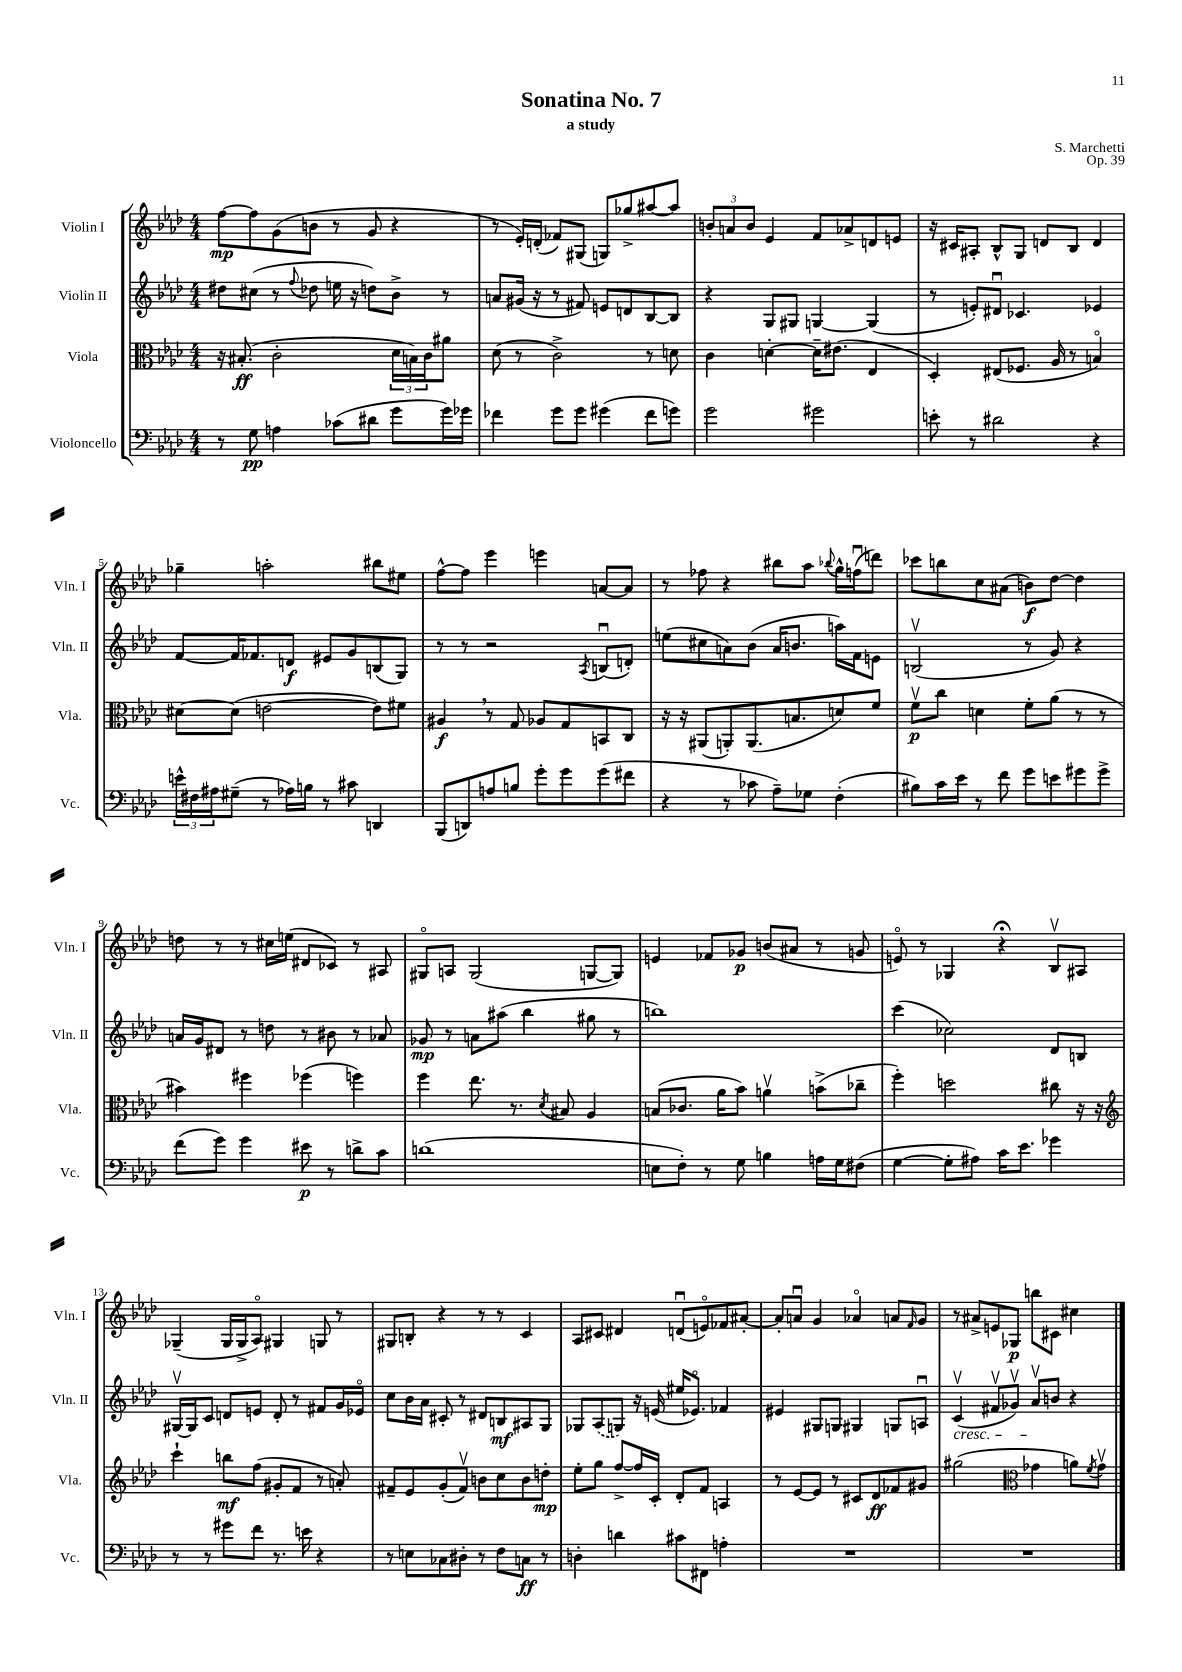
\header { title = "Sonatina No. 7" composer = "S. Marchetti" subtitle = "a study" opus = "Op. 39" }
<<
\new StaffGroup <<
\new Staff = "s0" \with { instrumentName = "Violin I" shortInstrumentName = "Vln. I" } {
    \clef treble \key aes \major \numericTimeSignature \time 4/4
    f''8~\mp f''8 g'8( b'8 r8 g'8 r4 |
    r8 ees'16-.) d'16-.( fes'8) gis8( g8) ges''8-> ais''8~ ais''8 |
    \tuplet 3/2 { b'8-. a'8 b'8 } ees'4 f'8 aes'8-> d'8 e'8 |
    r16 cis'16 ais8-. bes8-^ g8 d'8 bes8 d'4 |
    ges''4-- a''2-. bis''8 eis''8 |
    f''8~-^ f''8 ees'''4 e'''4 a'8~ a'8 |
    r8 fes''8 r4 bis''8 aes''8 \appoggiatura { bes''8 } g''16-^ f''16\downbow( d'''8) |
    ces'''8 b''8 c''8 ais'8( b'8\f) des''8~ des''4 |
    d''8 r8 r8 cis''16 e''16( dis'8 ces'8) r8 ais8 |
    gis8\flageolet a8 gis2( g8~ g8) |
    e'4 fes'8 ges'8\p b'8( ais'8 r8 g'8 |
    e'8\flageolet) r8 ges4 r4\fermata bes8\upbow ais8 |
    ges4--( ges16 ges16-> aes8\flageolet) gis4 g8 r8 |
    gis8 b8-. r4 r8 r8 c'4 |
    aes8 cis'8 dis'4 d'8\downbow( e'8\flageolet) fes'8 ais'8~-. |
    ais'8-. a'8\downbow g'4 aes'4\flageolet a'8 \grace { f'16 } g'8 |
    r8 ais'8-> e'8 ges8\p b''8 cis'8 cis''4 \bar "|." |
}
\new Staff = "s1" \with { instrumentName = "Violin II" shortInstrumentName = "Vln. II" } {
    \clef treble \key aes \major \numericTimeSignature \time 4/4
    dis''8 cis''8( r8 \appoggiatura { f''8 } des''8 e''16 r16 d''8) bes'8-> r8 |
    a'8 gis'16( r16 r8 fis'8) e'8 d'8 bes8~ bes8 |
    r4 g8 gis8 g4~ g4( |
    r8 e'8-.) dis'8\downbow ces'4. ees'4 |
    f'8~ f'16 fes'8. d'8\f eis'8 g'8 b8( g8) |
    r8 r8 r2 \acciaccatura { aes8 } b8\downbow( d'8-.) |
    e''8( cis''8 a'8) bes'8( a'16 b'8. a''16) f'16 e'8 |
    b2\upbow( r8 g'8) r4 |
    a'16 g'16 dis'8 r8 d''8 r8 bis'8 r8 aes'8 |
    ges'8\mp r8 a'8 ais''8( bes''4 gis''8 r8 |
    b''1) |
    c'''4( ces''2) des'8 b8 |
    gis16~\upbow gis16 c'8 d'8 e'8 d'8-. r8 fis'8 g'16 ees'16\flageolet |
    c''8 bes'16 aes'16 cis'8-. r8 dis'8 b8\mf ais8 g8 |
    ges8 \once \slurDashed aes8( g8) r16 e'16( eis''16 ees'8.\flageolet) fes'4 |
    eis'4 gis8 g8 gis4 g8 a8\downbow |
    c'4\upbow\cresc( fis'8\upbow ges'8\upbow) aes'8\upbow\! b'8 r4 \bar "|." |
}
\new Staff = "s2" \with { instrumentName = "Viola" shortInstrumentName = "Vla." } {
    \clef alto \key aes \major \numericTimeSignature \time 4/4
    r16 bis8.-.\ff( c'2-. \tuplet 3/2 { des'16 b16) c'16 } ais'8 |
    des'8( r8 c'2->) r8 d'8 |
    c'4 d'4~-. d'16-- eis'8.( ees4 |
    des4-.) eis8( fes8. aes16 r8 b4\flageolet) |
    dis'8~ dis'8( e'2~ e'8) fis'8 |
    ais4\f \breathe r8 g8 aes8 g8 b,8 c8 |
    r16 r16 ais,8( a,8-.) a,8.( b8. d'8) f'8 |
    f'8\upbow\p c''8 d'4 f'8-. aes'8( r8 r8 |
    bis'4) fis''4 fes''4( f''4) |
    f''4 ees''8. r8. \acciaccatura { des'8 } bis8 aes4 |
    b8( ces'8. aes'16 bes'8) a'4\upbow b'8->( ces''8-- |
    f''4-.) d''2 cis''8 r16 r16 |
    \clef treble c'''4-! b''8\mf f''8( gis'8-. f'8 r8 a'8-.) |
    fis'8-- ees'8 g'8-.( fis'8\upbow) b'8 c''8 b'8 d''8-.\mp |
    ees''8-. g''8 f''8~-> f''16 c'16-. des'8-. f'8 a4 |
    r8 ees'8~ ees'8 r8 cis'8 des'8\ff fes'8 gis'8 |
    gis''2( \clef alto ges'4 a'8) \acciaccatura { f'8 } ges'8\upbow \bar "|." |
}
\new Staff = "s3" \with { instrumentName = "Violoncello" shortInstrumentName = "Vc." } {
    \clef bass \key aes \major \numericTimeSignature \time 4/4
    r8 g8\pp a4 ces'8( dis'8 g'8 g'16) ges'16 |
    fes'4 g'8 g'8 gis'4( fes'8 g'8) |
    g'2 gis'2 |
    e'8-. r8 dis'2 r4 |
    \tuplet 3/2 { e'16-^ fis16 ais16 } gis8--( r8 aes16) b16 r8 cis'8 d,4 |
    bes,,8( d,8) a8 b8 g'8-. g'8 g'8( fis'8 |
    r4 r8 ces'8 aes8--) ges8 f4-.( |
    bis8) c'16 ees'16 r8 f'8 g'8 e'8 gis'8 gis'8-> |
    f'8( g'8) g'4 eis'8\p r8 d'8-> c'8 |
    d'1( |
    e8 f8-.) r8 g8 b4 a16 g16 fis8( |
    g4~ g8-. ais8) c'16 ees'8. ges'4 |
    r8 r8 gis'8 f'8 r8. e'16 r4 |
    r8 e8 ces8 dis8-. r8 f8 c8\ff r8 |
    d4-. d'4 cis'8 fis,8 a4-. |
    R1 |
    R1 \bar "|." |
}
>>
>>
